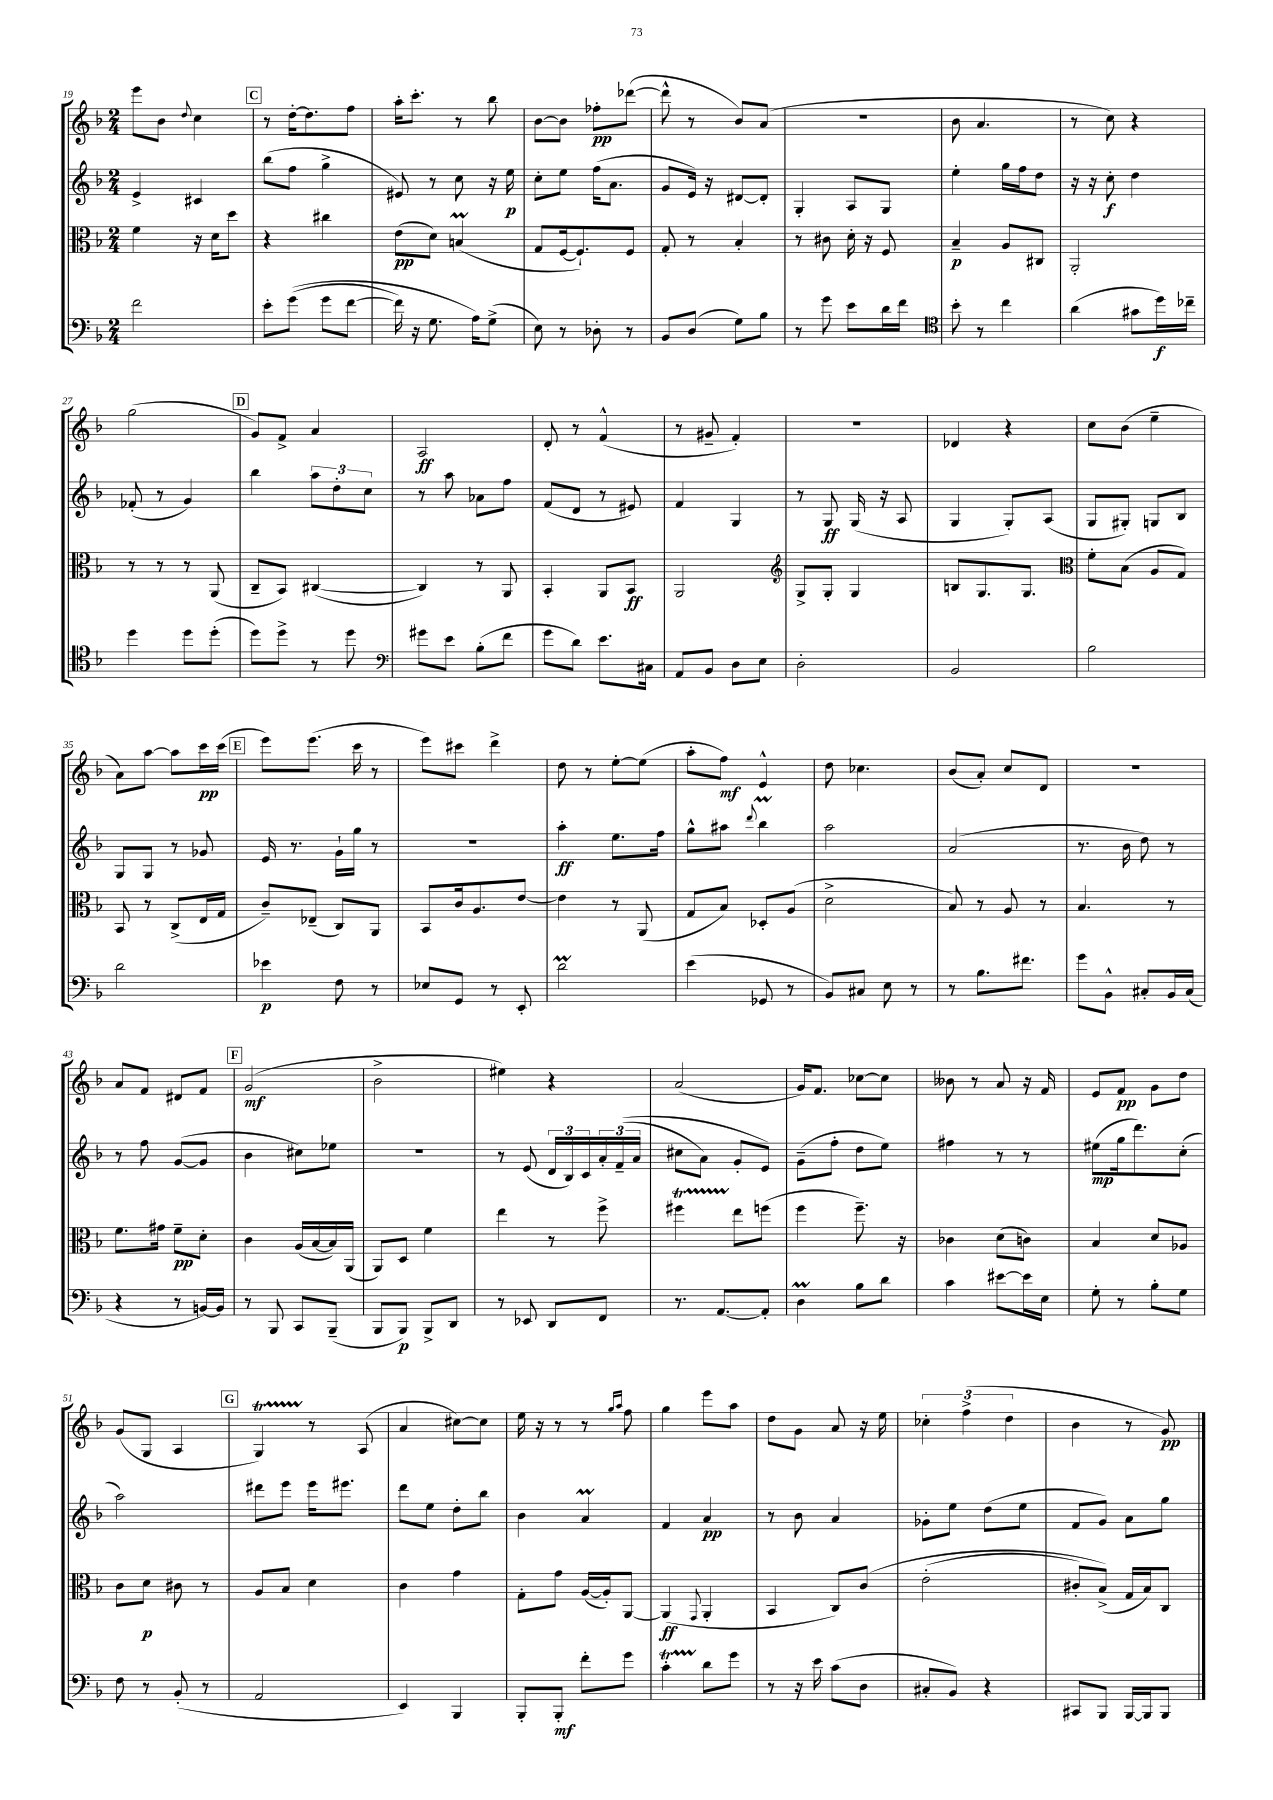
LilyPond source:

<<
\new StaffGroup <<
\new Staff = "s0" {
    \clef treble \key f \major \numericTimeSignature \time 2/4
    e'''8 bes'8 \appoggiatura { d''8 } c''4 |
    \mark \markup { \box "C" } r8 d''16~-. d''8. f''8 |
    a''16-. c'''8.-. r8 bes''8 |
    bes'8~ bes'8 fes''8-.\pp des'''8~( |
    des'''8-^ r8 bes'8) a'8( |
    r2 |
    bes'8 a'4. |
    r8 c''8) r4 |
    g''2( |
    \mark \markup { \box "D" } g'8) f'8-> a'4 |
    a2\ff |
    d'8-. r8 f'4-^( |
    r8 gis'8-- f'4-.) |
    r2 |
    des'4 r4 |
    c''8 bes'8( e''4-- |
    a'8) a''8~ a''8 c'''16\pp c'''16( |
    \mark \markup { \box "E" } e'''8) e'''8.( c'''16 r8 |
    e'''8) cis'''8 d'''4-> |
    d''8 r8 e''8~-. e''8( |
    a''8-. f''8\mf) e'4-^ |
    d''8 ces''4. |
    bes'8( a'8-.) c''8 d'8 |
    R2 |
    a'8 f'8 dis'8 f'8 |
    \mark \markup { \box "F" } g'2\mf( |
    bes'2-> |
    eis''4) r4 |
    a'2( |
    g'16) f'8. ces''8~ ces''8 |
    beses'8 r8 a'8 r16 f'16 |
    e'8 f'8\pp g'8 d''8 |
    g'8( g8 a4 |
    \mark \markup { \box "G" } g4\startTrillSpan) r8\stopTrillSpan a8( |
    a'4 cis''8~) cis''8 |
    e''16 r16 r8 r8 \grace { g''16 a''16 } f''8 |
    g''4 e'''8 a''8 |
    d''8 g'8 a'8 r16 e''16 |
    \tuplet 3/2 { ces''4-. f''4->( d''4 } |
    bes'4 r8 g'8\pp) \bar "|." |
}
\new Staff = "s1" {
    \clef treble \key f \major \numericTimeSignature \time 2/4
    e'4-> cis'4 |
    \mark \markup { \box "C" } bes''8( f''8 g''4-> |
    eis'8) r8 c''8 r16 e''16\p |
    c''8-. e''8 f''16( a'8. |
    g'8 e'16) r16 dis'8~ dis'8-. |
    g4-. a8 g8 |
    e''4-. g''16 f''16 d''8 |
    r16 r16 c''8-.\f d''4 |
    fes'8-.( r8 g'4) |
    \mark \markup { \box "D" } bes''4 \tuplet 3/2 { a''8 d''8-. c''8 } |
    r8 a''8 aes'8 f''8 |
    f'8( d'8 r8 eis'8) |
    f'4 g4 |
    r8 g8\ff g16( r16 a8 |
    g4 g8-.) a8( |
    g8 gis8-.) g8 bes8 |
    g8 g8 r8 ges'8 |
    \mark \markup { \box "E" } e'16 r8. g'16-! g''16 r8 |
    R2 |
    a''4-.\ff e''8. f''16 |
    g''8-^ ais''8 \appoggiatura { d'''8 } bes''4\prall |
    a''2 |
    a'2( |
    r8. bes'16 d''8) r8 |
    r8 f''8 g'8~( g'8 |
    \mark \markup { \box "F" } bes'4 cis''8) ees''8 |
    R2 |
    r8 e'8( \tuplet 3/2 { d'16 bes16) c'16 } \tuplet 3/2 { a'16-. f'16--(\( a'16 } |
    cis''8 a'8) g'8-. e'8\) |
    g'8--( f''8-. d''8 e''8) |
    fis''4 r8 r8 |
    eis''8\mp( g''16 d'''8.) c''8-.( |
    a''2) |
    \mark \markup { \box "G" } dis'''8 e'''8 e'''16 eis'''8. |
    d'''8 e''8 d''8-. bes''8 |
    bes'4 a'4\prall |
    f'4 a'4\pp |
    r8 bes'8 a'4 |
    ges'8-. e''8 d''8( e''8 |
    f'8 g'8) a'8 g''8 \bar "|." |
}
\new Staff = "s2" {
    \clef alto \key f \major \numericTimeSignature \time 2/4
    f'4 r16 d'16 d''8 |
    \mark \markup { \box "C" } r4 cis''4 |
    e'8\pp( d'8) b4\prall( |
    g8 f16~ f8.-!) f8 |
    g8-. r8 bes4-. |
    r8 cis'8 d'16-. r16 f8 |
    bes4--\p a8 cis8 |
    a,2-. |
    r8 r8 r8 a,8( |
    \mark \markup { \box "D" } c8-- bes,8) cis4~( |
    cis4) r8 a,8 |
    bes,4-. a,8 bes,8\ff |
    a,2 |
    \clef treble g8-> g8-. g4 |
    b8 g8. g8. |
    \clef alto f'8-. bes8( a8 g8) |
    bes,8 r8 c8->( e16 g16 |
    \mark \markup { \box "E" } c'8--) ees8--( c8) a,8 |
    bes,8 c'16 a8. e'8~ |
    e'4 r8 a,8( |
    g8 bes8) des8-. a8( |
    d'2-> |
    bes8) r8 a8 r8 |
    bes4. r8 |
    f'8. gis'16 f'8--\pp d'8-. |
    \mark \markup { \box "F" } c'4 a16( bes16~ bes16) a,16( |
    a,8) d8 f'4 |
    e''4 r8 f''8-> |
    fis''4\startTrillSpan e''8\stopTrillSpan f''8( |
    f''4 f''8.--) r16 |
    ces'4 d'8( c'8) |
    bes4 d'8 aes8 |
    c'8 d'8\p cis'8 r8 |
    \mark \markup { \box "G" } a8 bes8 d'4 |
    c'4 g'4 |
    g8-. g'8 a16~( a16-.) a,8~ |
    a,4\ff( \appoggiatura { g,8 } a,4-. |
    bes,4 c8) c'8\( |
    e'2-.( |
    cis'8-.) bes8->(\) g16 bes16) c8 \bar "|." |
}
\new Staff = "s3" {
    \clef bass \key f \major \numericTimeSignature \time 2/4
    f'2 |
    \mark \markup { \box "C" } e'8-. g'8(\( g'8 f'8~ |
    f'16) r16 g8. a16\) g8->( |
    e8) r8 des8-. r8 |
    bes,8 d8( g8) bes8 |
    r8 g'8 e'8 d'16 f'16 |
    \clef tenor bes'8-. r8 c''4 |
    a'4( gis'8 d''16\f) ces''16-- |
    d''4 d''8 d''8-.( |
    \mark \markup { \box "D" } d''8) d''8-> r8 d''8 |
    \clef bass gis'8 e'8 bes8-.( f'8 |
    g'8 d'8) e'8. cis16 |
    a,8 bes,8 d8 e8 |
    d2-. |
    bes,2 |
    bes2 |
    d'2 |
    \mark \markup { \box "E" } ees'4\p f8 r8 |
    ees8 g,8 r8 e,8-. |
    d'2\prall |
    e'4( ges,8 r8 |
    bes,8) cis8 e8 r8 |
    r8 bes8. fis'8. |
    g'8 bes,8-^ cis8-. bes,16 cis16( |
    r4 r8 b,16~) b,16 |
    \mark \markup { \box "F" } r8 bes,,8 c,8 bes,,8--( |
    bes,,8 bes,,8\p) bes,,8-> d,8 |
    r8 ees,8 d,8 f,8 |
    r8. a,8.~ a,8-. |
    d4\prall bes8 d'8 |
    c'4 eis'8~ eis'16 e16 |
    g8-. r8 bes8-. g8 |
    f8 r8 bes,8-.( r8 |
    \mark \markup { \box "G" } a,2 |
    e,4) bes,,4 |
    bes,,8-. bes,,8-.\mf f'8-. g'8 |
    c'4-.\startTrillSpan d'8\stopTrillSpan g'8 |
    r8 r16 e'16 c'8( d8 |
    cis8-. bes,8) r4 |
    cis,8 bes,,8 bes,,16~ bes,,16 bes,,8 \bar "|." |
}
>>
>>
\layout { \context { \Score currentBarNumber = #19 } }
